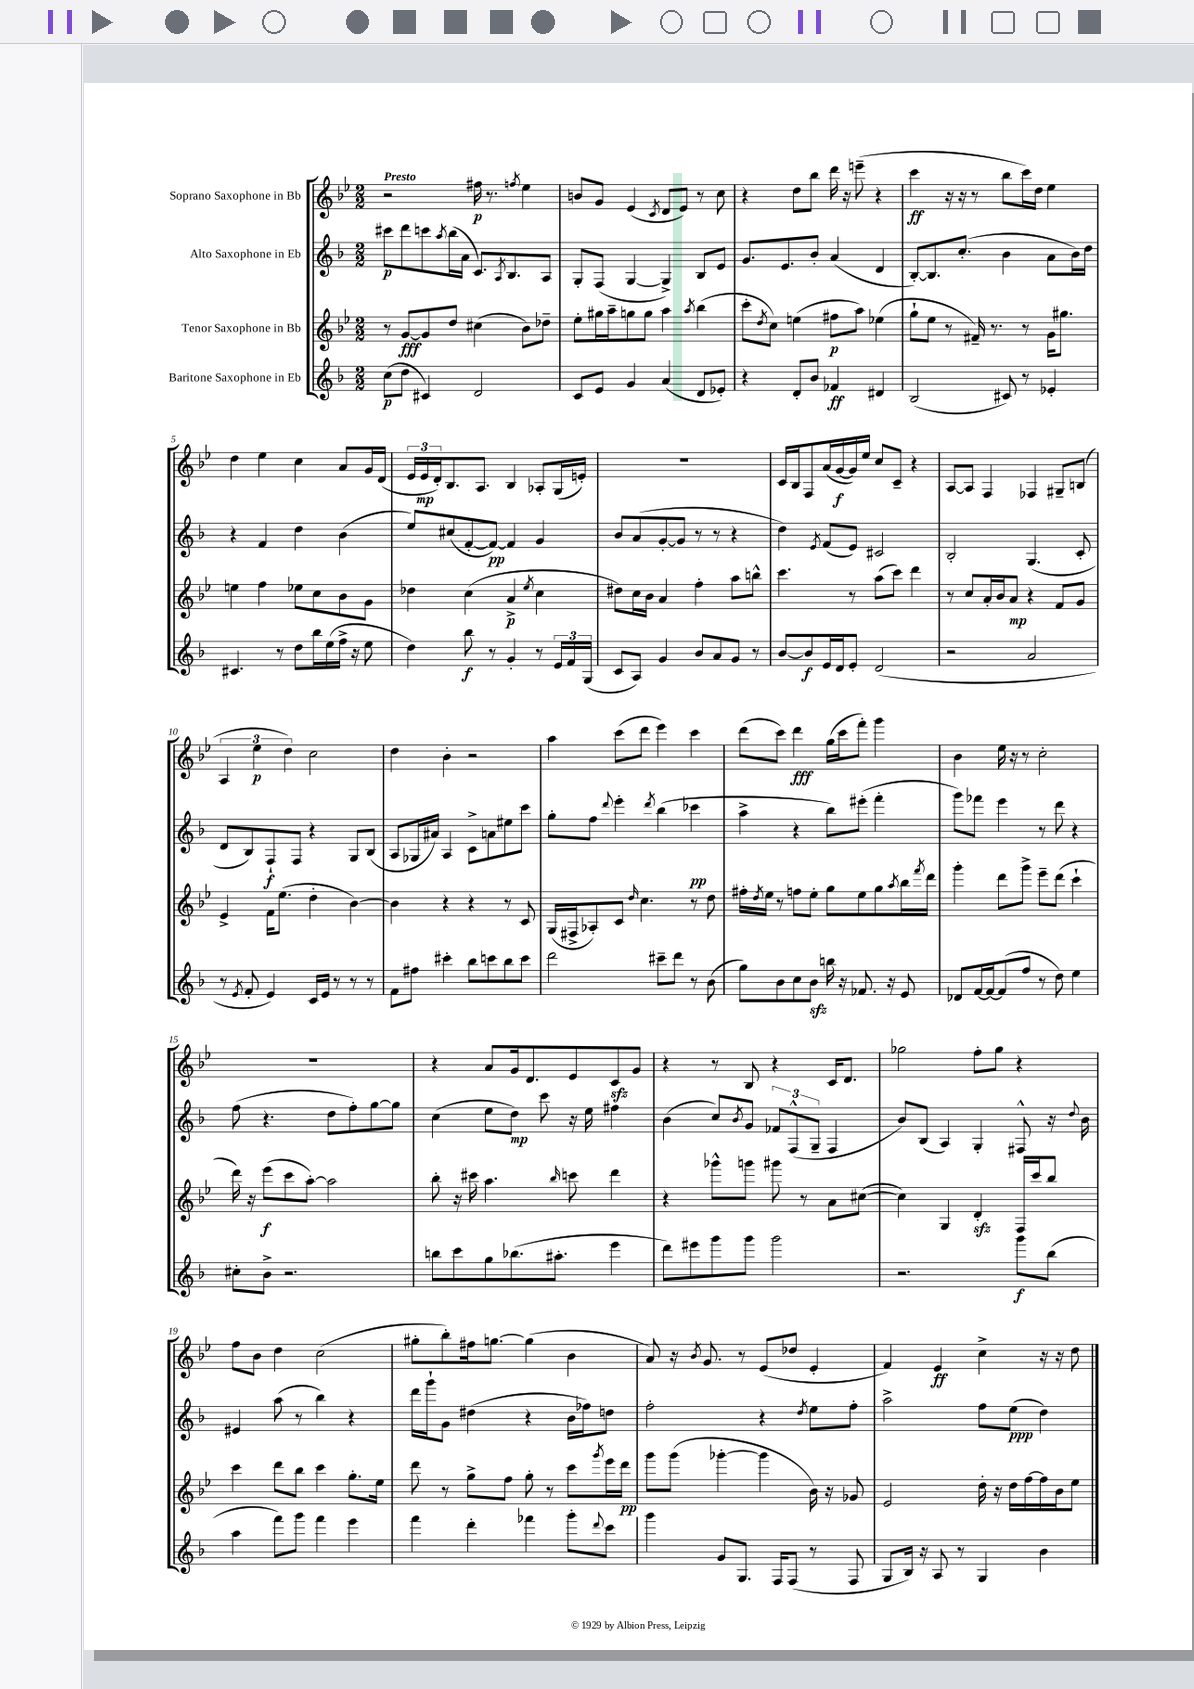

**kern	**kern	**kern	**kern
*staff4	*staff3	*staff2	*staff1
*clefG2	*clefG2	*clefG2	*clefG2
*k[b-]	*k[b-e-]	*k[b-]	*k[b-e-]
*M2/2	*M2/2	*M2/2	*M2/2
(8cc\L	8r	8ccc#\L	2r
8dd\J	[8g/L	8ddd\	.
4c#/)	8g/]	8ccc\	.
.	.	8qaa/	.
.	8dd/J	(16bb-\L	.
.	.	16a\JJ	.
2d/	(4cc#\	8.c/L)	16ff#\
.	.	.	8.r
.	.	8qA/	.
.	.	8.B-/	.
.	.	.	8qff/
.	8b-\L)	.	4ee-\
.	8dd-~\J	8A/J	.
=	=	=	=
8c/L	8ee-'\L	8G'/L	8b/L
8e/J	16gg#\L	(8F/J	8g/J
.	16aa~\J	.	.
4g/	8gg\	[4G/	(4e-/
.	8gg\J	.	.
.	.	.	8qc/
(4a/	4aa\	4G^/])	8d/L
.	.	.	8e-/J)
.	8qaa/	.	.
8d/L	(4bb-\	8B-/L	8r
8e-'/J)	.	8e/J	8cc\
=	=	=	=
4r	8ccc'\L	8.g/L	4r
.	8qdd/	.	.
.	8cc\J)	.	.
.	.	8.e/	.
8d'/L	(4ee\	.	8dd\L
8b-/J	.	8b-'/J	8bb-\J
4f-/	8ff#\L	(4a/	16ddd\
.	.	.	16r
.	8aa\J)	.	(8eee~\
4d#/	(4ee-\	4d/	4r
=	=	=	=
(2B-/	8gg`\L	[8B-'/L)	4ccc\
.	8ee-\J	8.B-/]	.
.	8r	.	16r
.	.	(8.cc'/J	16r
.	16f#~/)	.	8r
.	8.r	.	.
8c#/)	.	4b-\	8bb-\L
8r	8r	.	16ccc\L)
.	.	.	16dd\JJ
4e-'/	16g\LK	8a\L	4ee-\
.	8.gg#\J	.	.
.	.	16b-\L)	.
.	.	16dd\JJ	.
=	=	=	=
4.c#/	4ee\	4r	4dd\
.	4ff\	4f/	4ee-\
8r	.	.	.
8dd\L	8ee-\L	4dd\	4cc\
16bb-\L	8cc\	.	.
(16ee\	.	.	.
16ff^\JJ	8b-\	(4b-\	8a/L
16r	.	.	.
8ee\	8g\J	.	16g/L
.	.	.	(16d/JJ
=	=	=	=
4dd\)	4dd-\	8ee/L)	24e-/LL
.	.	.	24e-/
.	.	.	24d'/J)
.	.	(8cc#/	8.B-/
8bb-\	(4cc\	[8f'/	.
.	.	.	8.A/J
8r	.	8f/_J)	.
4g'/	4a^/	4f/]	4B-/
.	8qee-/	.	.
8r	4cc\	4g/	8A-'/L
24e/LL	.	.	(16G/L
24f/	.	.	.
.	.	.	16e'/JJ)
(24G/JJ	.	.	.
=	=	=	=
8c/L	8dd#\L)	8b-/L	1r
8A/J)	16cc\L	(8a/	.
.	16b-\JJ	.	.
4g/	4a/	[8g'/	.
.	.	8g/]J	.
8b-/L	4ff'\	8r	.
8a/	.	8r	.
8g/J	8aa\L	4r	.
8r	8bb^^\J	.	.
=	=	=	=
[8b-/L	4.ccc\	4dd\)	16c/LL
.	.	.	16B-/J
8b-/]	.	.	8F/
.	.	8qe/	.
16e/L	.	(8f/L	(16a/L
16d/J	.	.	[16g/
8e'/J	8r	8e/J)	16g/])
.	.	.	16ee-/JJ
(2d/	(8aa\L	2c#/	8cc/L
.	8ccc\J)	.	8c~/J
.	4ddd\	.	4r
=	=	=	=
2r	8r	2B-'/	[8A/L
.	8cc/L	.	8A/]J
.	16a'/L	.	4F/
.	16b-/J	.	.
.	8a/J	.	.
2a/	4r	(4.G/	4F-/
.	8f/L	.	8G#~/L
.	8g/J	8c'/	(8B/J
=	=	=	=
8r	4e-^/	8d/L	6A/
8qe/	.	.	.
8f'/	.	8B-/)	.
.	.	.	6ee-\
4e/)	16f\LK	8F`/	.
.	(8.ee-\J	.	.
.	.	.	6dd\)
.	.	8F/J	.
16c/LL	4dd'\	4r	2cc\
16e/JJ	.	.	.
8r	.	.	.
8r	[4b-\)	8G/L	.
8r	.	(8B-/J	.
=	=	=	=
8f\L	4b-\]	8A/L	4dd\
8ff#\J	.	16G-/L	.
.	.	16a#/JJ)	.
4ccc#'\	4r	4A/	4b-'\
8bb-\L	4r	8c^\L	2r
8ccc\	.	8a\	.
8bb-\	8r	8ee#\	.
8ccc\J	8c/	8ccc\J	.
=	=	=	=
2ddd\	(16G/LL	8gg'\L	4aa\
.	16F#^/J	.	.
.	8A-'/)	8ff\J	.
.	.	8qqddd/	.
.	8c/J	4eee'\	(8ccc\L
.	16qqdd/	.	.
.	4.cc\	.	8ddd\J
.	.	8qddd/	.
8ccc#~\L	.	(4bb-\	4eee-\)
8ddd\J	.	.	.
8r	8r	4ccc-\	4ccc\
(8b-\	8dd\	.	.
=	=	=	=
8gg\L)	16ff#'\LL	4aa^\	(8ddd\L
.	8qdd/	.	.
.	16ee-\JJ	.	.
8b-\	8r	.	8ccc\J)
8cc\	8ff\L	4r	4ddd\
8b-\J	8ee-'\J	.	.
16bb\	8gg\L	8bb-\L)	(16gg\LL
16r	.	.	16ccc\J
8.f-/	8ee-\	(8eee#'\J	8fff'\J)
.	8gg\	4fff'\	4ggg\
16r	.	.	.
.	8qaa/	.	.
8e/	16bb-\L	.	.
.	8qfff/	.	.
.	16ddd\JJ	.	.
=	=	=	=
8d-/L	4ggg'\	8ggg\L)	4b-\
[16f/L	.	8fff-\J	.
16f/_J	.	.	.
(8f/]	8ddd\L	4eee\	16ee-\
.	.	.	16r
8ff/J	8ggg^\J	.	8r
8r	8eee-~\L	8r	2cc'\
8dd\)	(8ddd\J	8ddd\	.
4ee\	4ccc`\	4r	.
=	=	=	=
8cc#'\L	16ddd\)	(8ff\	1r
.	16r	.	.
8b-^\J	(8eee-\L	4.r	.
2.r	8ccc\	.	.
.	[8aa'\J)	.	.
.	2aa\]	8dd\L	.
.	.	8ff'\)	.
.	.	[8gg\	.
.	.	8gg\]J	.
=	=	=	=
8bb\L	8bb-'\	(4cc\	4r
8ccc\	16r	.	.
.	16ccc#\	.	.
8gg\	4.aa\	8ee\L	8a/L
(8.bb-\	.	8dd\J)	16g/k
.	.	.	8.d/
.	.	8ccc\	.
8.aa#'\J	.	.	.
.	16qqbb-/	.	.
.	8ccc\	16r	8e-/
.	.	16ee\	.
4eee\	4ddd\	4ff#\	8c/
.	.	.	8g/J
=	=	=	=
8ddd\L)	4r	(4b-\	4r
8eee#\	.	.	.
8ggg\	8ggg-^^\L	8cc/L)	8r
.	.	8qb-/	.
8ggg\J	8ggg\J	8g/J	8B-/
2ggg\	8ggg#\	12f-/L	4r
.	.	(12F^^/	.
.	8r	.	.
.	.	12G~/J	.
.	8a\L	4F/	16c/LK
.	.	.	8.d/J
.	([8cc#\J	.	.
=	=	=	=
2.r	4cc#\])	8b-/L)	2gg-\
.	.	(8B-/J	.
.	4G/	4A/)	.
.	4d'/	4G'/	8ff'\L
.	.	.	8gg-\J
8ggg\L	16F/LL	8F#^^/	4r
.	16ccc/J	.	.
(8bb-\J	8bb-/J	16r	.
.	.	8qqdd/	.
.	.	16b-\	.
=	=	=	=
4aa\	4ccc\	4e#/	8ff\L
.	.	.	8b-\J
8fff\L)	8ddd\L	(8aa\	4dd\
8ggg\J	8bb-\J	8r	.
4fff\	4ccc\	4bb-\)	(2cc\
4eee\	8.gg'\L	4r	.
.	16ee-\Jk	.	.
=	=	=	=
4fff\	8ddd\	16ddd\LL	8gg#'\L
.	.	16ggg`\J	.
.	8r	8g\J	8bb-'\)
4ddd'\	8gg^\L	(4dd#\	16ff#\k
.	.	.	[8.gg\J
.	8ff\J	.	.
4fff-\	8gg'\	4r	(4gg\]
.	8r	.	.
8ggg'\L	8ccc\L	16b-\LL	4b-\
.	.	16ff-\J)	.
8qqddd/	8qggg/	.	.
8ccc\J	16eee-\L	8dd\J	.
.	16ddd\JJ	.	.
=	=	=	=
4ggg\	8ggg\L	2ff'\	8a/)
.	(8ggg\J	.	16r
.	.	.	8qb-/
.	.	.	8.g/
8g/L	[4ggg-'\	.	.
8.G/J	.	.	8r
.	4ggg-\]	4r	(8e-/L
16F/LK	.	.	.
(8F/J	.	.	8dd-/J
.	.	8qdd/	.
8r	16b-\)	8ee\L	4e-'/
.	16r	.	.
8F/	8g-/	8ff'\J	.
=	=	=	=
8G/L	2e-/	2aa^\	4f/)
16B-/Jk)	.	.	.
16r	.	.	.
8A/	.	.	4e-/
8r	.	.	.
4G/	16dd'\	8ff\L	4cc^\
.	16r	.	.
.	16dd\LL	(8ee\J	.
.	[16ff\	.	.
4b-\	16ff\]	4dd\)	16r
.	16b-\J	.	16r
.	8ee-\J	.	8dd\
==	==	==	==
*-	*-	*-	*-
